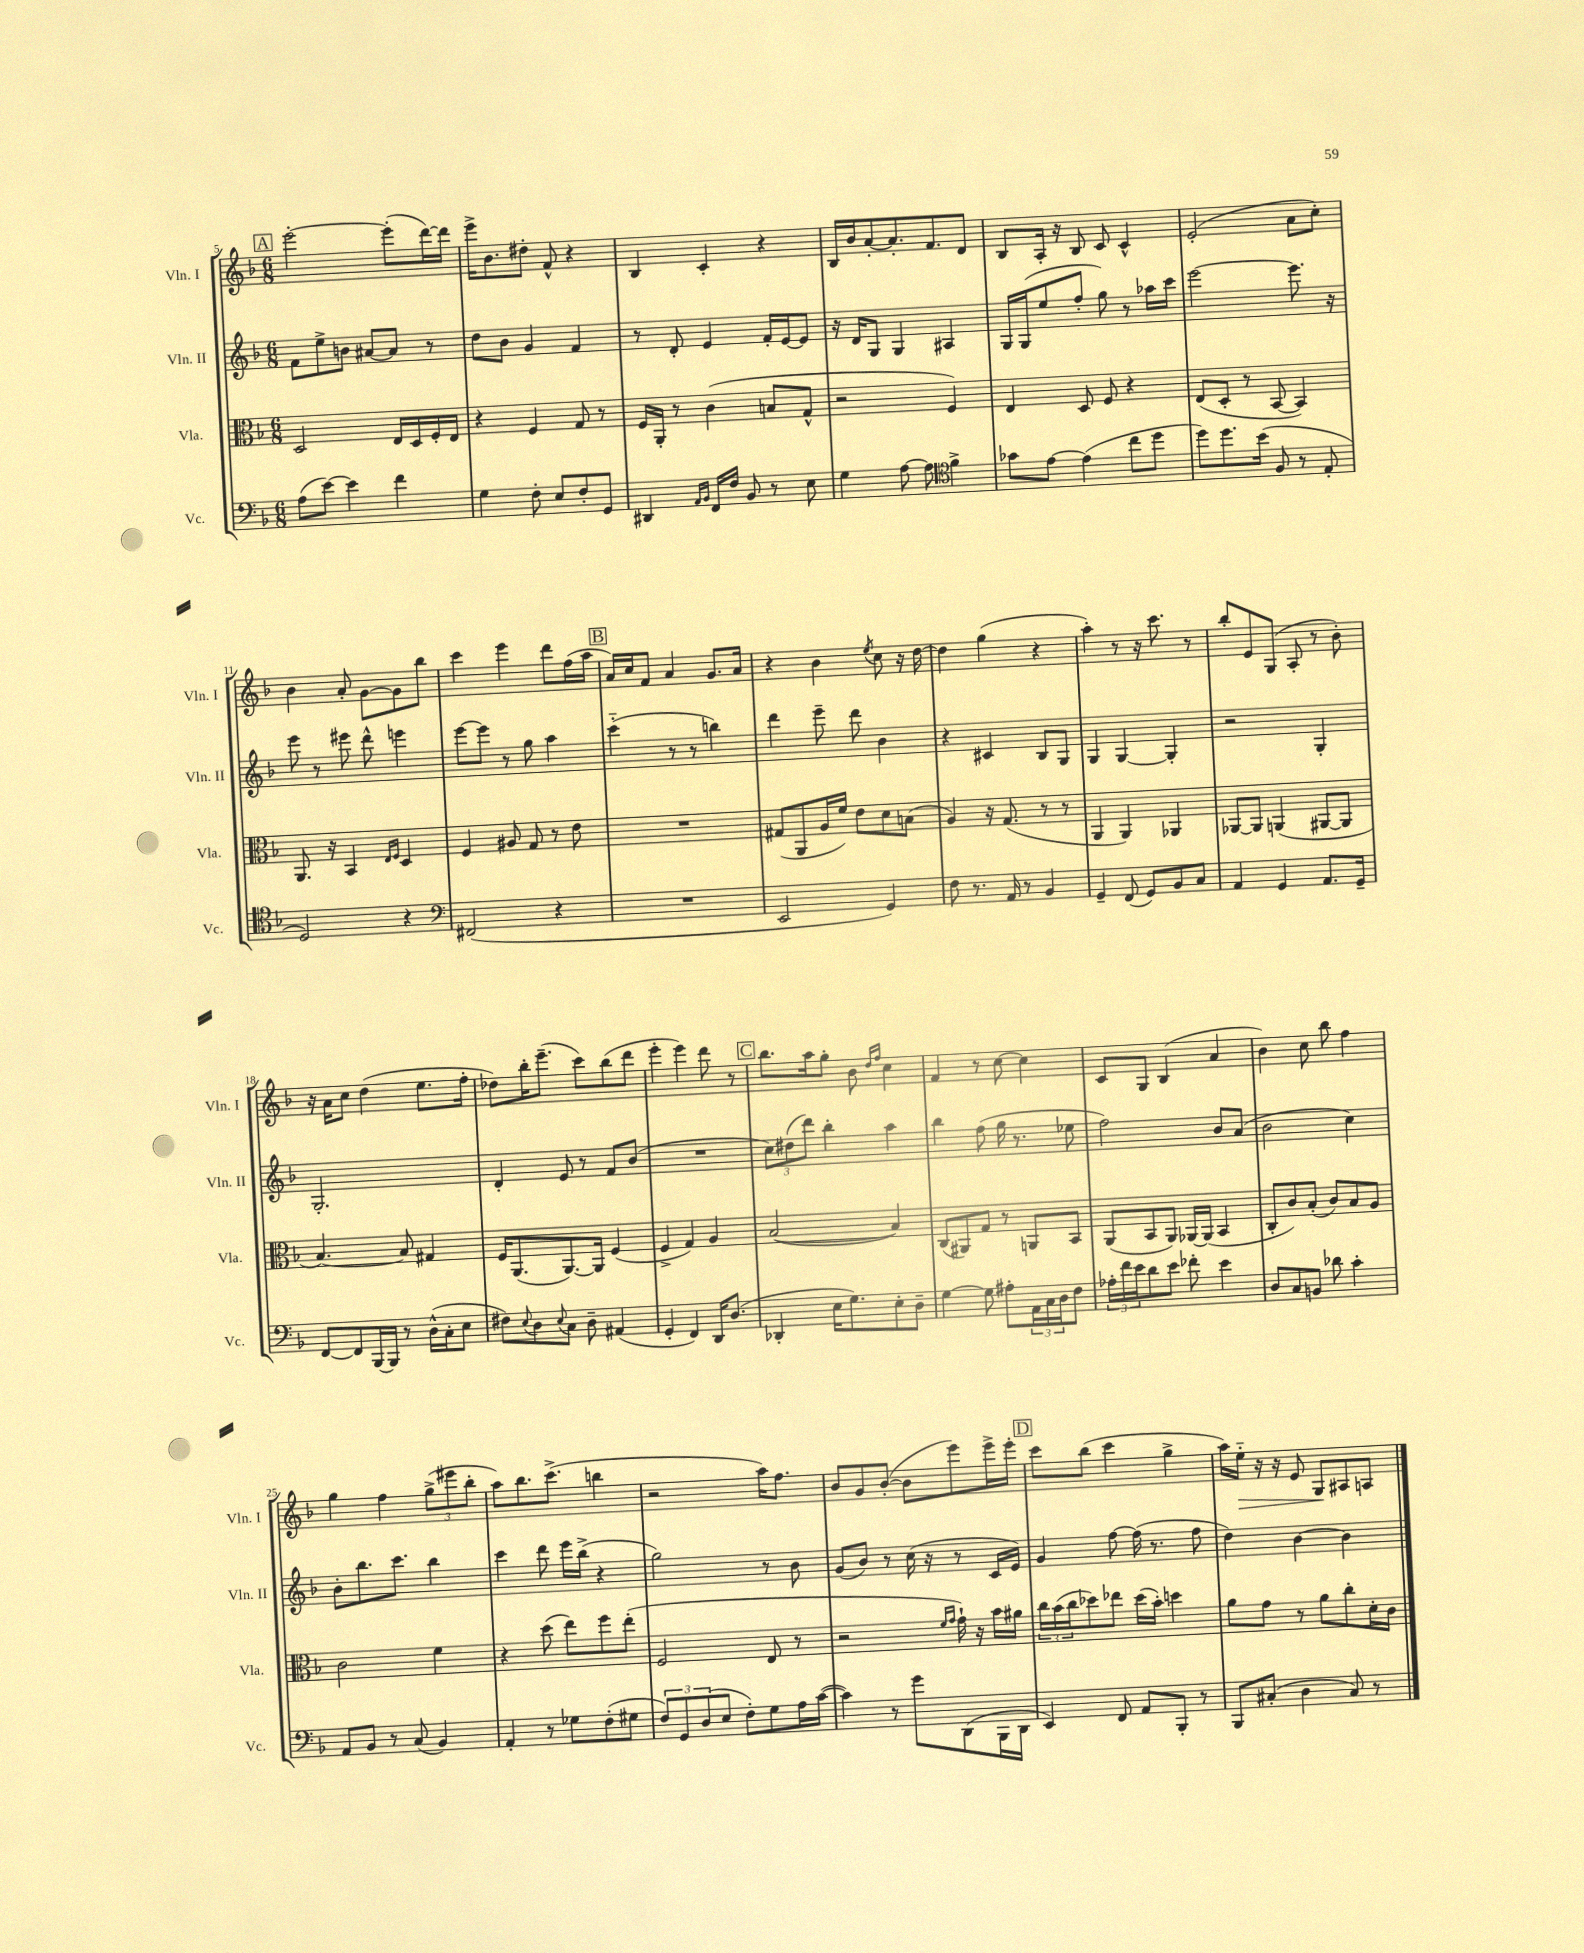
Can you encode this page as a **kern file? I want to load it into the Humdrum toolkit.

**kern	**kern	**kern	**kern	**dynam
*part4	*part3	*part2	*part1	*part1
*staff4	*staff3	*staff2	*staff1	*staff1
*I"Vc.	*I"Vla.	*I"Vln. II	*I"Vln. I	*
*I'Vc.	*I'Vla.	*I'Vln. II	*I'Vln. I	*
*clefF4	*clefC3	*clefG2	*clefG2	*
*k[b-]	*k[b-]	*k[b-]	*k[b-]	*
*M6/8	*M6/8	*M6/8	*M6/8	*
!!LO:REH:place=s1:t=A
=5	=5	=5	=5	=5
(8A\L	2D/	8f\L	[2eee'\	.
[8e\J)	.	8ee^\	.	.
4e\]	.	8bn\J	.	.
.	.	[8a#X/L	.	.
4f\	16E/LL	8a#/J]	(8eee'\L]	.
.	16D/	.	.	.
.	16F'/	8r	[16ddd\L)	.
.	16E/JJ	.	16ddd\JJ]	.
=6	=6	=6	=6	=6
4G\	4r	8dd\L	16eee^\KL	.
.	.	.	8.b-\	.
.	.	8b-\J	.	.
8F'\	4F/	4g/	8dd#X'\J	.
8E/L	.	.	8f^^/	.
8F'/	8G/	4f/	4r	.
8GG/J	8r	.	.	.
=7	=7	=7	=7	=7
4DD#X/	16F/LL	8r	4B-/	.
.	16AA'/JJ	.	.	.
.	8r	8d'/	.	.
16qqAA/LL	.	.	.	.
16qqBB-/JJ	.	.	.	.
16FF/LL	(4c\	4e/	4c'/	.
16F/JJ	.	.	.	.
8BB-/	.	.	.	.
8r	8Bn/L	16f'/LL	4r	.
.	.	[16e/J	.	.
8E\	8G^^/J	8e/J]	.	.
=8	=8	=8	=8	=8
4G\	2r	16r	16B-/LL	.
.	.	16d/KL	16b-/J	.
.	.	8G/J	[8a'/	.
[8A\	.	4G/	8.a'/]	.
8A\]	.	.	.	.
.	.	.	8.f/	.
*clefC4	*	*	*	*
4f^\	4F/)	4A#X/	.	.
.	.	.	8d/J	.
=9	=9	=9	=9	=9
8g-X\L	4E/	16G/LL	8B-/L	.
.	.	(16G/J	.	.
[8e\J	.	8ee/	16A'/Jk	.
.	.	.	16r	.
(4e\]	8D/	8ff'/J	8B-/	.
.	8F/	8gg\)	8c/	.
8cc\L	4r	8r	4c^^/	.
8dd\J	.	16aa-X\LL	.	.
.	.	16ccc\JJ	.	.
=10	=10	=10	=10	=10
8dd\L)	(8E/L	[2eee\	(2e'/	.
8.dd\	8D'/J	.	.	.
.	8r	.	.	.
(16b-\Jk	.	.	.	.
8F/	[8BB-/	.	.	.
8r	4BB-/])	8.eee\]	8a\L	.
8E'/	.	.	8cc'\J)	.
.	.	16r	.	.
!!LO:LB:g=z
=11	=11	=11	=11	=11
2D/)	8.AA/	8eee\	4b-\	.
.	.	8r	.	.
.	16r	.	.	.
.	4BB-/	8eee#X\	8a'/	.
.	.	8ddd^^\	[8g\L	.
.	16qqE/LL	.	.	.
.	16qqF/JJ	.	.	.
4r	4D/	4eeen\	8g\]	.
.	.	.	8bb-\J	.
=12	=12	=12	=12	=12
*clefF4	*	*	*	*
(2FF#X/	4F/	[8eee\L	4ccc\	.
.	.	8eee\J]	.	.
.	8A#X/	8r	4eee\	.
.	8G/	8gg\	.	.
4r	8r	4aa\	8ddd\L	.
.	8e\	.	(16ff\L	.
.	.	.	16aa\JJ	.
!!LO:REH:place=s1:t=B
=13	=13	=13	=13	=13
2.r	2.r	(4ccc\	16a/LL)	.
.	.	.	16cc/J	.
.	.	.	8f/J	.
.	.	8r	4a/	.
.	.	8r	.	.
.	.	4bbn\)	8.g/L	.
.	.	.	16a/Jk	.
=14	=14	=14	=14	=14
2EE/	(8G#X/L	4ddd\	4r	.
.	8AA/	.	.	.
.	16A/L	8eee~\	4b-\	.
.	16f/JJ)	.	.	.
.	8e\L	8ddd\	.	.
.	.	.	8qee/	.
4GG/)	8d\	4b-\	8cc\	.
.	(8Bn\J	.	16r	.
.	.	.	[16dd\	.
=15	=15	=15	=15	=15
8F\	4A/)	4r	4dd\]	.
8.r	.	.	.	.
.	16r	4c#X/	(4gg\	.
16AA/	(8.G/	.	.	.
8r	.	.	.	.
4BB-/	8r	8B-/L	4r	.
.	8r	8G/J	.	.
=16	=16	=16	=16	=16
4GG~/	4AA/	4G/	4aa'\)	.
(8FF/	4AA/)	[4G/	8r	.
8GG/L)	.	.	16r	.
.	.	.	8.ccc\	.
8BB-/	4AA-X/	4G'/]	.	.
8C/J	.	.	8r	.
=17	=17	=17	=17	=17
4AA/	[8AA-X/L	2r	8bb-'/L	.
.	8AA-/J]	.	8e/	.
4GG/	(4AAn/	.	(8G/J	.
.	.	.	8A'/	.
8.AA/L	[8AA#X/L	4G'/	8r	.
.	8AA#/J]	.	8b-'\)	.
16GG~/Jk	.	.	.	.
!!LO:LB:g=z
=18	=18	=18	=18	=18
[8FF/L	[4.B-/)	2.G'/	16r	.
.	.	.	16a\KL	.
8FF/]	.	.	8cc\J	.
[16BBB-/L	.	.	(4dd\	.
16BBB-/JJ]	.	.	.	.
8r	8B-/]	.	.	.
(16D^^\LL	4G#X/	.	8.ee\L	.
16C'\J	.	.	.	.
8E\J	.	.	.	.
.	.	.	16ff'\Jk	.
=19	=19	=19	=19	=19
8F#X\L)	16F/KL	4d'/	8dd-X\L)	.
.	(8.AA/	.	.	.
8qqE/	.	.	.	.
8D\	.	.	16bb-'\K	.
.	.	.	(8.eee~\J	.
8qqE/	.	.	.	.
8C\J	[8.AA/)	8e/	.	.
8D~\	.	8r	8ccc\L)	.
.	16AA/Jk]	.	.	.
(4AA#X/	(4F/	8f/L	(8bb-\	.
.	.	(8b-/J	8ddd\J	.
=20	=20	=20	=20	=20
4GG'/	4F^/	2.r	4eee'\	.
4FF/)	4G/)	.	4eee\)	.
16DD/KL	4A/	.	8ddd\	.
(8.D/J	.	.	.	.
.	.	.	8r	.
!!LO:REH:place=s1:t=C
=21	=21	=21	=21	=21
4DD-X'/	([2B-/	12cc\L)	8.bb-\L	.
.	.	(12dd#X\	.	.
.	.	12ddd\J)	.	.
.	.	.	16aa\k	.
16E\KL	.	4bb-'\	8gg'\J	.
8.G\)	.	.	.	.
.	.	.	8b-\	.
.	.	.	16qqdd/LL	.
.	.	.	16qqff/JJ	.
8E'\	4B-/])	4aa\	4cc\	.
8D~\J	.	.	.	.
=22	=22	=22	=22	=22
[4G\	(8C/L	4bb-\	4f/	.
.	8AA#X/)	.	.	.
8G\]	8G/J	(8ff\	8r	.
8A#X'\L	8r	16gg\	[8cc\	.
.	.	8.r	.	.
24AA\L	8AAn/L	.	4cc\]	.
24C\	.	.	.	.
24D\J	.	.	.	.
8F\J	8BB-/J	8ee-X\	.	.
=23	=23	=23	=23	=23
24A-X'\LL	(8AA/L	2ff\)	8c/L	.
24f\	.	.	.	.
24e\J	.	.	.	.
8d\	8BB-/	.	8G/J	.
8e\J	8AA/J)	.	(4B-/	.
8f-X'\	[16AA-X/LL	.	.	.
.	(16AA-/JJ]	.	.	.
4e\	4BB-/	8b-/L	4a/	.
.	.	(8a/J	.	.
=24	=24	=24	=24	=24
8D/L	8C'/L	2b-\	4b-\)	.
8C/	8c/)	.	.	.
8BBn/J	(8B-'/J	.	8cc\	.
8d-X\	8c/L)	.	8bb-\	.
4c'\	8B-/	4cc\)	4ff\	.
.	8A/J	.	.	.
!!LO:LB:g=z
=25	=25	=25	=25	=25
8AA/L	2c\	8b-'\L	4gg\	.
8BB-/J	.	8.bb-\	.	.
8r	.	.	4ff\	.
.	.	8.ccc\J	.	.
(8C/	.	.	.	.
4BB-/)	4f\	4bb-\	(12gg^\L	.
.	.	.	12eee#X\	.
.	.	.	12bb-'\J	.
=26	=26	=26	=26	=26
4AA'/	4r	4ccc\	8aa\L)	.
.	.	.	8.bb-\	.
8r	(8dd\	8ddd\	.	.
.	.	.	(8.ccc^\J	.
8G-X\L	8ee\L)	16eee\LL	.	.
.	.	(16bb-^\JJ	.	.
(8F'\	8ff\	4r	4bbn\	.
8G#X\J	(8ee'\J	.	.	.
=27	=27	=27	=27	=27
12F/L)	2F/	2gg\)	2r	.
12GG/	.	.	.	.
(12D/	.	.	.	.
8E/J	.	.	.	.
8F'\L)	.	.	.	.
8G\	8E/	8r	16aa\KL)	.
.	.	.	8.ff\J	.
16A\L	8r	8b-\	.	.
([16c\JJ	.	.	.	.
=28	=28	=28	=28	=28
4c\])	2r	(8g/L	8b-/L	.
.	.	8b-/J)	8g/	.
8r	.	8r	([8b-'/J	.
8g\L	.	(16cc\	8b-\L]	.
.	.	16r	.	.
.	16qqf/LL	.	.	.
.	16qqg/JJ	.	.	.
(8DD\	16g`\)	8r	8eee\)	.
.	16r	.	.	.
16BBB-\L	16b-\LL	16c/LL	16eee^\L	.
16DD\JJ	16a#X\JJ	16e/JJ)	16eee'\JJ	.
!!LO:REH:place=s1:t=D
=29	=29	=29	=29	=29
4EE/)	24cc\LL	4g/	8ccc\L	.
.	(24b-\	.	.	.
.	24cc\J	.	.	.
.	8dd-X\)	.	(8bb-\J	.
8FF/	8ee-X\J	[8ff\	4ccc\	.
8AA/L	(16dd-\LL	(16ff\]	.	.
.	16b-'\JJ)	8.r	.	.
8BBB-'/J	4ddn\	.	4gg^\	.
8r	.	8ff\	.	.
=30	=30	=30	=30	=30
8BBB-/L	8a\L	4dd\)	16aa\LL)	.
!	!	!	!	!LO:HP:b
.	.	.	16ee\JJ	>
(8C#X'/J	8g\J	.	16r	.
.	.	.	16r	.
4D\	8r	[4b-\	8e/	.
.	8a\L	.	8G/L	.
8C#/)	8cc'\	4b-\]	8A#X/	]
8r	16d'\L	.	8An/J	.
.	16c\JJ	.	.	.
==	==	==	==	==
*-	*-	*-	*-	*-
